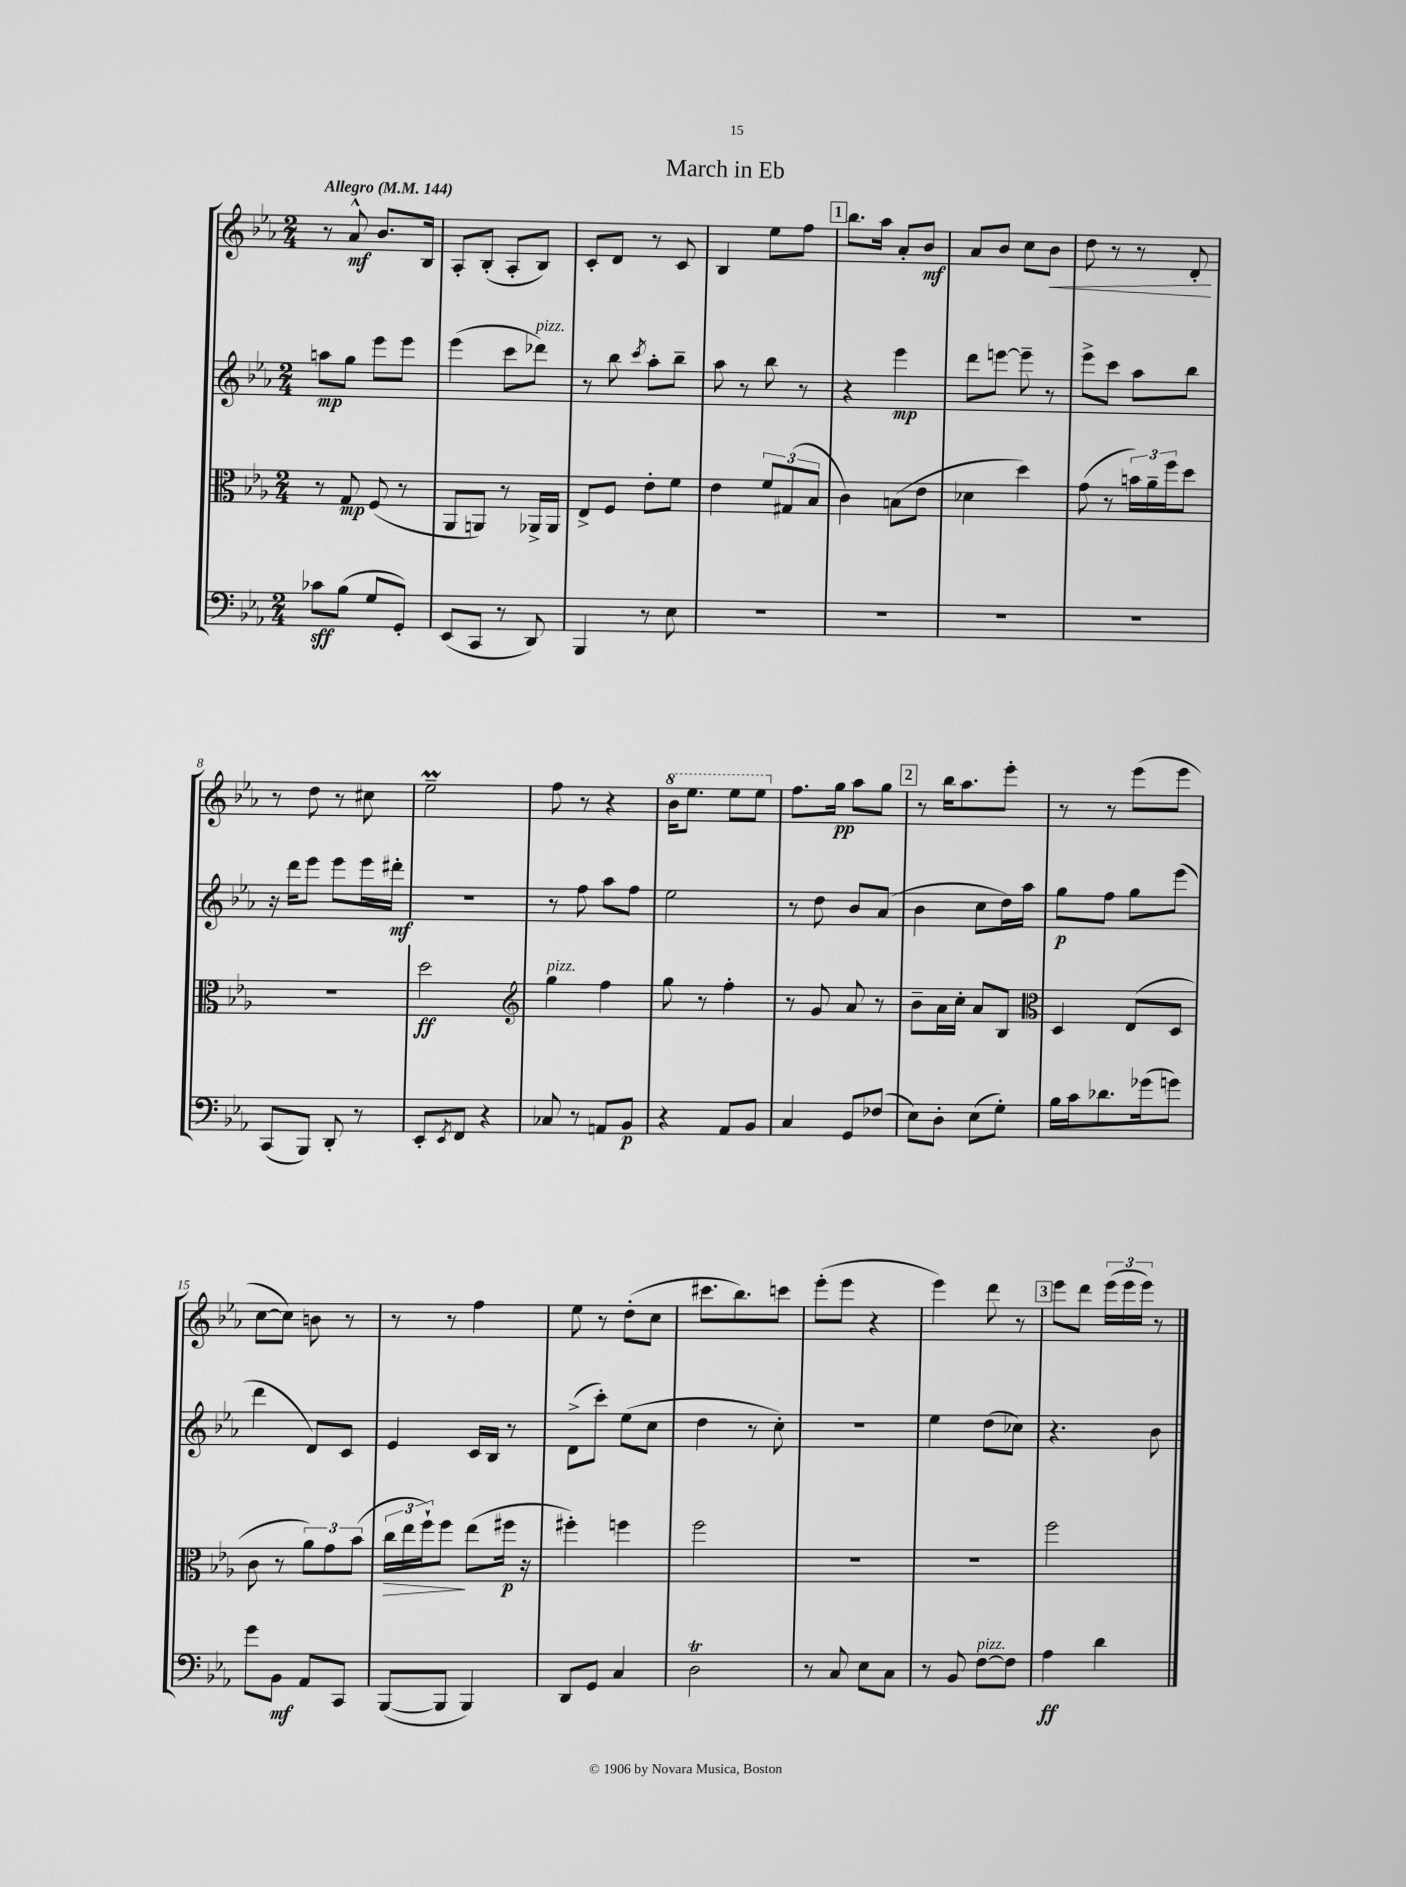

**kern	**kern	**kern	**kern
*staff4	*staff3	*staff2	*staff1
*clefF4	*clefC3	*clefG2	*clefG2
*k[b-e-a-]	*k[b-e-a-]	*k[b-e-a-]	*k[b-e-a-]
*M2/4	*M2/4	*M2/4	*M2/4
*MM144	*MM144	*MM144	*MM144
8c-	8r	8aa	8r
(8B-	8G	8gg	8a-^^
8G	(8F	8eee-	8.b-
8GG')	8r	8eee-	.
.	.	.	16B-
=	=	=	=
(8EE-	8AA-	(4eee-	8A-'
8CC	8AA)	.	(8B-'
8r	8r	8ccc	8A-'
8DD)	16AA-^	8ddd-)	8B-)
.	16AA-	.	.
=	=	=	=
4BBB-	8E-^	8r	8c'
.	8F	8bb-	8d
.	.	8qccc	.
8r	8e-'	8aa-'	8r
8E-	8f	8bb-~	8c
=	=	=	=
2r	4e-	8aa-	4B-
.	.	8r	.
.	12f	8bb-	8ee-
.	(12G#	.	.
.	.	8r	8ff
.	12B-	.	.
=	=	=	=
2r	4c)	4r	8.bb-
.	.	.	16aa-
.	(8B	4eee-	8a-'
.	8e-	.	8b-
=	=	=	=
2r	4d-	8ddd	8a-
.	.	[8eee	8b-
.	4dd)	8eee~]	8cc
.	.	8r	8b-
=	=	=	=
2r	(8g	8eee-^	8dd
.	8r	8ccc	8r
.	24b)	8aa-	8r
.	24a-~	.	.
.	24ff	.	.
.	8dd	8bb-	8d'
=	=	=	=
(8CC	2r	16r	8r
.	.	16ddd	.
8BBB-)	.	8eee-	8dd
8DD'	.	8eee-	8r
8r	.	16eee-	8cc#
.	.	16ddd#'	.
=	=	=	=
8EE-'	2dd	2r	2ee-~
8qEE-	.	.	.
8FF	.	.	.
4r	.	.	.
=	=	=	=
*	*clefG2	*	*
8C-	4gg	8r	8ff
8r	.	8ff	8r
8AA	4ff	8aa-	4r
8BB-	.	8ff	.
=	=	=	=
4r	8gg	2ee-	16bb-
.	.	.	8.eee-
.	8r	.	.
8AA-	4ff'	.	8eee-
8BB-	.	.	8eee-
=	=	=	=
4C	8r	8r	8.ff
.	8g	8dd	.
.	.	.	16gg
8GG	8a-	8b-	8aa-
(8F-	8r	(8a-	8gg
=	=	=	=
8E-)	8b-~	4b-	8r
8D'	16a-	.	16bb-
.	16cc'	.	8.aa-
(8E-	8a-	8cc	.
8G')	8B-	16dd)	8eee-'
.	.	16aa-	.
=	=	=	=
*	*clefC3	*	*
16B-	4D	8gg	8r
16c	.	.	.
8.d-	.	8ff	8r
.	(8E-	8gg	(8eee-
(16g-	.	.	.
8g)	8D	(8eee-	8eee-
=	=	=	=
8g	8c	4ddd	[8cc
8BB-	8r	.	8cc])
8AA-	12a-)	8d)	8b
.	12g	.	.
8CC	.	8c	8r
.	(12b-	.	.
=	=	=	=
([8BBB-	24cc	4e-	8r
.	24ee-	.	.
.	24ff`)	.	.
8BBB-]	8ff	.	8r
4BBB-)	(8ee-	16c	4ff
.	.	16B-	.
.	16ff#	8r	.
.	16r	.	.
=	=	=	=
8DD	4ff#')	(8d^	8ee-
8GG	.	8ccc')	8r
4C	4ff	(8ee-	(8dd'
.	.	8cc	8cc
=	=	=	=
2D	2ff	4dd	8.ccc#
.	.	.	8.bb-)
.	.	8r	.
.	.	8cc')	8ccc
=	=	=	=
8r	2r	2r	(8eee-'
8C	.	.	8eee-
8E-	.	.	4r
8C	.	.	.
=	=	=	=
8r	2r	4ee-	4eee-)
8BB-	.	.	.
[8F	.	(8dd	8ddd
8F]	.	8cc-)	8r
=	=	=	=
4A-	2ff	4.r	8eee-
.	.	.	8ddd
4d	.	.	(24eee-
.	.	.	24eee-
.	.	.	24eee-)
.	.	8b-	8r
==	==	==	==
*-	*-	*-	*-
